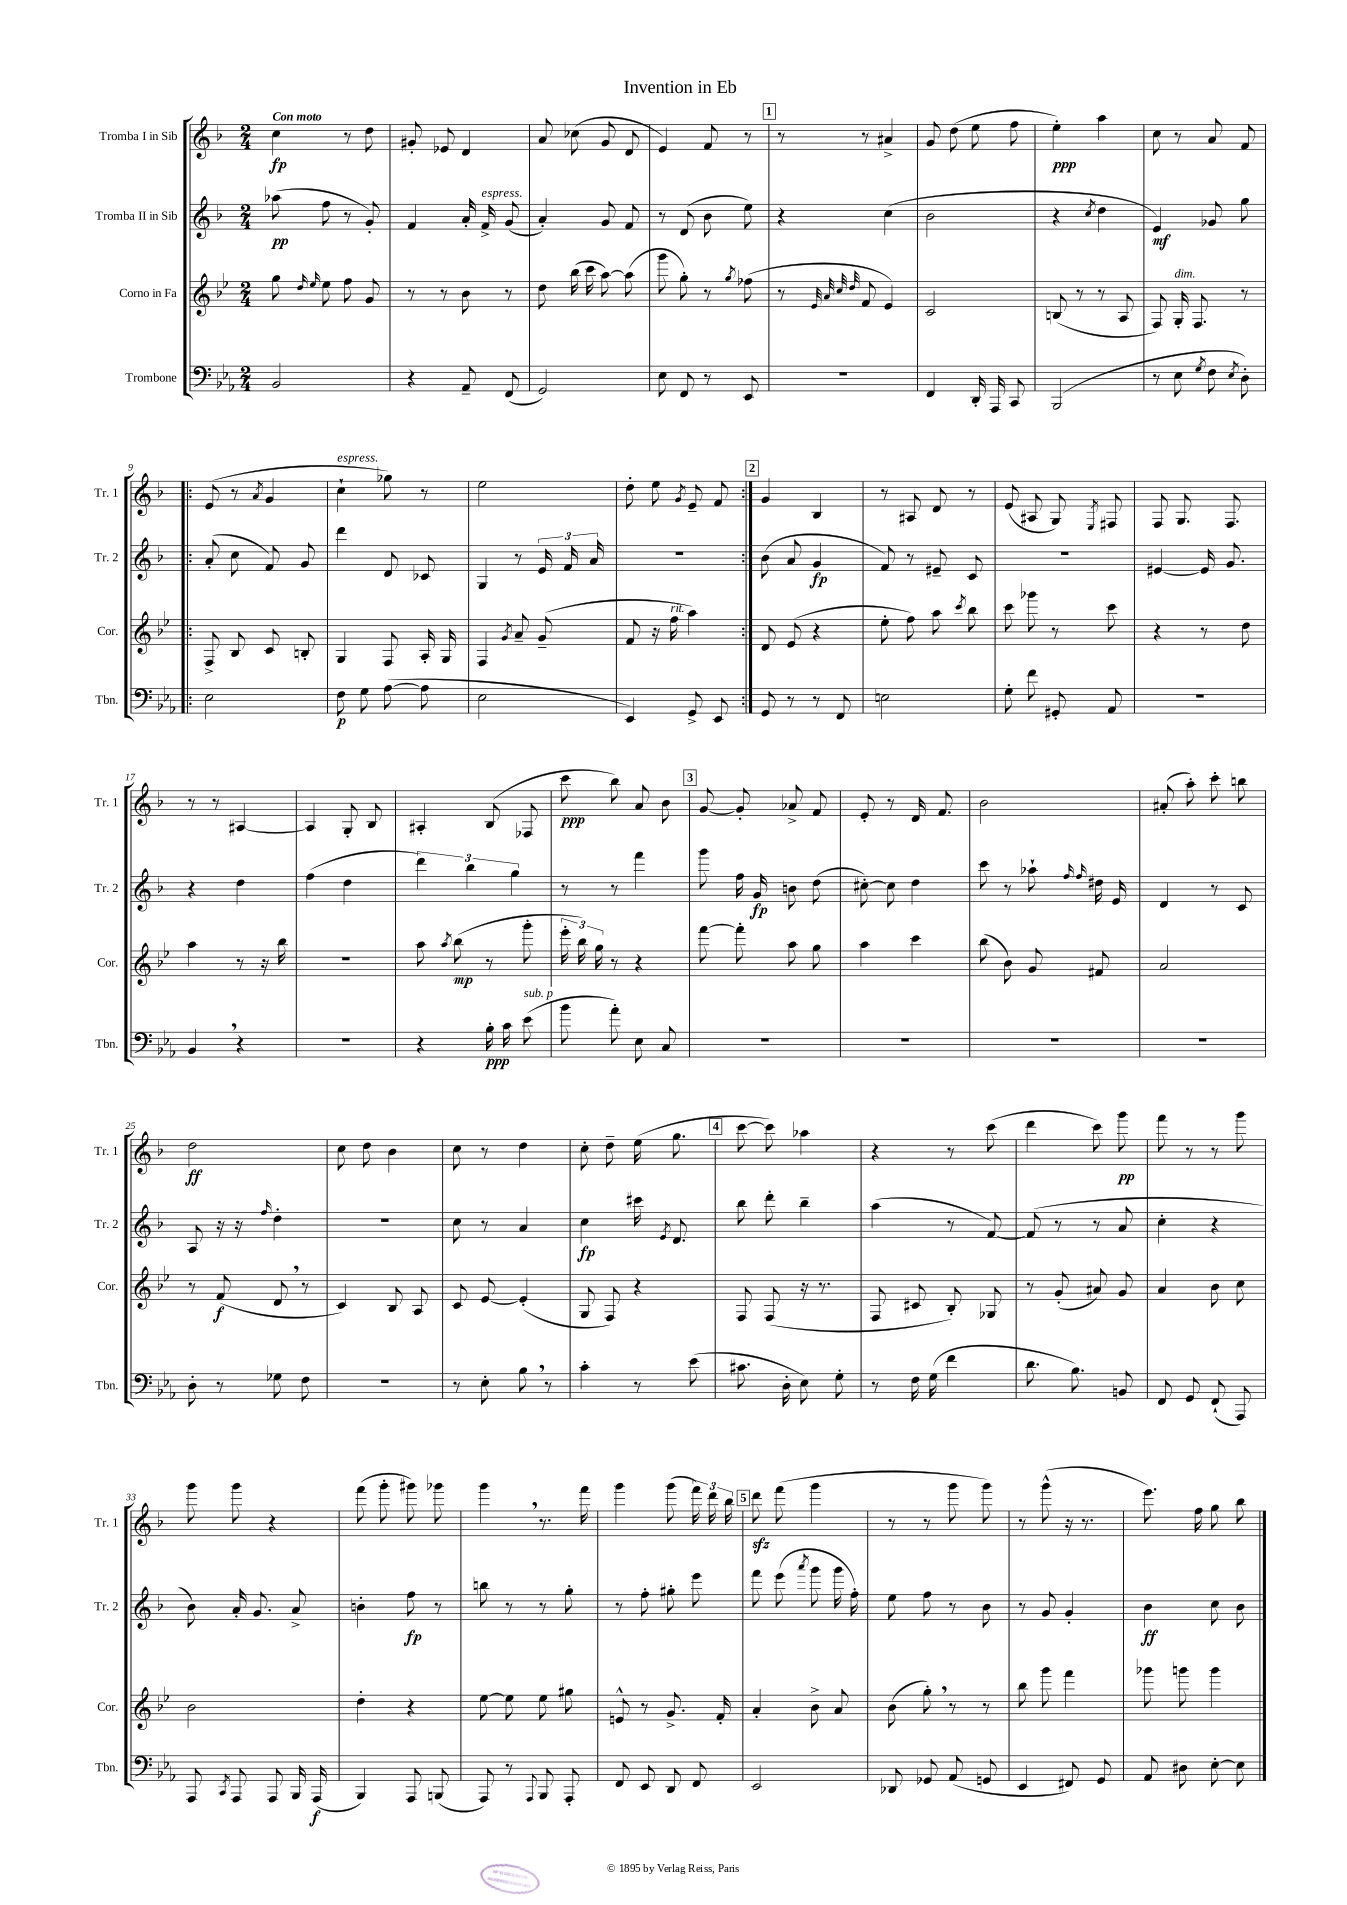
\header { title = "Invention in Eb" }
<<
\new StaffGroup <<
\new Staff = "s0" \with { instrumentName = "Tromba I in Sib" shortInstrumentName = "Tr. 1" } {
    \clef treble \key f \major \numericTimeSignature \time 2/4 \tempo "Con moto"
    \autoBeamOff c''4\fp r8 d''8 |
    gis'8-. ees'8 d'4 |
    a'8 ces''8( g'8 d'8 |
    e'4) f'8 r8 |
    \mark \markup { \box "1" } r8 r8 ais'4-> |
    g'8 d''8( e''8 f''8 |
    e''4-.\ppp) a''4 |
    c''8 r8 a'8 f'8 |
    \repeat volta 2 { e'8( r8 \acciaccatura { a'8 } g'4 |
    c''4-!^\markup { \italic "espress." } ges''8) r8 |
    e''2 |
    d''8-. e''8 \acciaccatura { g'8 } e'8-- f'8 | }
    \mark \markup { \box "2" } g'4 bes4 |
    r8 ais8 d'8 r8 |
    e'8( ais8 g8) \acciaccatura { e8 } fis8 |
    f8 g8. f8. |
    r8 r8 ais4~ |
    ais4 g8-. bes8 |
    ais4-. bes8( fes8 |
    c'''8\ppp bes''8) a'8 bes'8 |
    \mark \markup { \box "3" } g'8~ g'8-. aes'8-> f'8 |
    e'8-. r8 d'16 f'8. |
    bes'2 |
    ais'8-.( a''8-.) c'''8-. b''8 |
    d''2\ff |
    c''8 d''8 bes'4 |
    c''8 r8 d''4 |
    c''8-. d''8-- e''16( g''8. |
    \mark \markup { \box "4" } c'''8~ c'''8) aes''4 |
    r4 r8 c'''8( |
    d'''4 c'''8) g'''8\pp |
    f'''8 r8 r8 g'''8 |
    g'''8 g'''8 r4 |
    f'''8( g'''8-. gis'''8) ges'''8 |
    g'''4 \breathe r8. f'''16 |
    g'''4 g'''8( \tuplet 3/2 { f'''16) d'''16 bes''16 } |
    \mark \markup { \box "5" } d'''8\sfz f'''8( g'''4 |
    r8 r8 g'''8 g'''8) |
    r8 g'''8-^( r16 r8. |
    e'''8.) f''16 g''8 bes''8 \bar "|." |
}
\new Staff = "s1" \with { instrumentName = "Tromba II in Sib" shortInstrumentName = "Tr. 2" } {
    \clef treble \key f \major \numericTimeSignature \time 2/4
    \autoBeamOff aes''8\pp( f''8 r8 g'8-.) |
    f'4 a'16-. f'16->^\markup { \italic "espress." } g'8( |
    a'4-.) g'8 f'8 |
    r8 d'8( bes'8 e''8) |
    \mark \markup { \box "1" } r4 c''4( |
    bes'2 |
    r4 \acciaccatura { c''8 } d''4 |
    e'4\mf) ges'8 g''8 |
    \repeat volta 2 { a'8-.( c''8 f'8) g'8 |
    d'''4 d'8 ces'8 |
    g4 r8 \tuplet 3/2 { e'16 f'16 a'16 } |
    r2 | }
    \mark \markup { \box "2" } bes'8( a'8 g'4\fp |
    f'8) r8 eis'8-- c'8 |
    R2 |
    eis'4~ eis'16 g'8. |
    r4 d''4 |
    f''4( d''4 |
    \tuplet 3/2 { d'''4) bes''4 g''4 } |
    r8 r8 f'''4 |
    \mark \markup { \box "3" } g'''8 f''16 g'16\fp b'8 d''8( |
    cis''8~-.) cis''8 d''4 |
    c'''8 r8 aes''8-! \grace { f''16 f''16 } dis''16 e'16 |
    d'4 r8 c'8 |
    a8 r16 r16 \grace { f''16 } d''4-. |
    R2 |
    c''8 r8 a'4 |
    c''4\fp cis'''16 \acciaccatura { e'8 } d'8. |
    \mark \markup { \box "4" } bes''8 d'''8-. bes''4-- |
    a''4( r8 f'8~) |
    f'8( r8 r8 a'8 |
    c''4-. r4 |
    bes'8) a'16-. g'8. a'8-> |
    b'4-. f''8\fp r8 |
    b''8 r8 r8 g''8-. |
    r8 f''8-. gis''8-. e'''8 |
    \mark \markup { \box "5" } f'''8 e'''8( \acciaccatura { a'''8 } g'''8 g'''16 f''16-.) |
    e''8 f''8 r8 bes'8 |
    r8 g'8 g'4-. |
    bes'4\ff c''8 bes'8 \bar "|." |
}
\new Staff = "s2" \with { instrumentName = "Corno in Fa" shortInstrumentName = "Cor." } {
    \clef treble \key bes \major \numericTimeSignature \time 2/4
    \autoBeamOff g''8 \grace { d''16 ees''16 } ees''8 f''8 g'8 |
    r8 r8 bes'8 r8 |
    d''8 bes''16( c'''16 a''8~) a''8( |
    g'''8 g''8-.) r8 \acciaccatura { g''8 } fes''8( |
    \mark \markup { \box "1" } r8 \grace { ees'32 a'32 c''32 d''32 } f'8 ees'4) |
    c'2 |
    b8( r8 r8 a8 |
    f8) g16-.^\markup { \italic "dim." } f8. r8 |
    \repeat volta 2 { f8-> bes8 c'8 b8-. |
    g4 f8 a16-. g16 |
    f4 \acciaccatura { g'8 } a'8-- g'8--( |
    f'8 r16 f''16^\markup { \italic "rit." } a''4) | }
    \mark \markup { \box "2" } d'8 ees'8( r4 |
    ees''8-. f''8) a''8 \acciaccatura { c'''8 } bes''8 |
    c'''8 ges'''8 r8 c'''8 |
    r4 r8 d''8 |
    a''4 r8 r16 bes''16 |
    r2 |
    a''8 \acciaccatura { a''8 } bes''8\mp( r8 g'''8-. |
    \tuplet 3/2 { ees'''16-. bes''16) g''16 } r8 r4 |
    \mark \markup { \box "3" } f'''8~ f'''8-. a''8 g''8 |
    a''4 c'''4 |
    bes''8( bes'8) g'8 fis'8 |
    a'2 |
    r8 f'8\f( d'8 \breathe r8 |
    c'4) bes8 a8 |
    c'8 ees'8~ ees'4-.( |
    g8 f8) r4 |
    \mark \markup { \box "4" } f8 f8( r16 r8. |
    f8 cis'8 bes8-.) ges8 |
    r8 g'8-.( ais'8) g'8 |
    a'4 bes'8 c''8 |
    bes'2 |
    d''4-. r4 |
    ees''8~ ees''8 ees''8 gis''8 |
    e'8-^ r8 g'8.-> f'16-. |
    \mark \markup { \box "5" } a'4-. bes'8-> a'8 |
    bes'8( g''8-.) \breathe r8 r8 |
    bes''8 g'''8 f'''4 |
    ges'''8 g'''8 g'''4 \bar "|." |
}
\new Staff = "s3" \with { instrumentName = "Trombone" shortInstrumentName = "Tbn." } {
    \clef bass \key ees \major \numericTimeSignature \time 2/4
    \autoBeamOff bes,2 |
    r4 aes,8-- f,8( |
    g,2) |
    ees8 f,8 r8 ees,8 |
    \mark \markup { \box "1" } R2 |
    f,4 d,16-. aes,,16 c,8 |
    bes,,2( |
    r8 ees8 \acciaccatura { g8 } f8 \acciaccatura { ees8 } d8-.) |
    \repeat volta 2 { ees2 |
    f8\p g8 aes8~( aes8 |
    ees2 |
    ees,4) g,8-> ees,8 | }
    \mark \markup { \box "2" } g,8 r8 r8 f,8 |
    e2 |
    g8-. f'8 gis,8-. aes,8 |
    R2 |
    bes,4 \breathe r4 |
    r2 |
    r4 bes16-.\ppp c'16 ees'8^\markup { \italic "sub. p" }( |
    bes'8 aes'8-.) ees8 c8 |
    \mark \markup { \box "3" } R2 |
    R2 |
    R2 |
    R2 |
    d8-. r8 ges8 f8 |
    r2 |
    r8 ees8-. bes8 \breathe r8 |
    c'4-. r8 ees'8( |
    \mark \markup { \box "4" } cis'8. d16-. ees8) g8-. |
    r8 f16 g16( f'4 |
    d'8. bes8.) b,8 |
    f,8 g,8 f,8-!( aes,,8) |
    aes,,8 \acciaccatura { c,8 } aes,,8 aes,,8 bes,,16 aes,,16\f( |
    bes,,4) aes,,8 b,,8( |
    aes,,8) r8 \appoggiatura { aes,,8 } bes,,8 aes,,8-. |
    f,8 ees,8 d,8 f,8 |
    \mark \markup { \box "5" } ees,2 |
    des,8 ges,8 aes,8( g,8 |
    ees,4 fis,8) g,8 |
    aes,8 dis8 ees8~-. ees8 \bar "|." |
}
>>
>>
